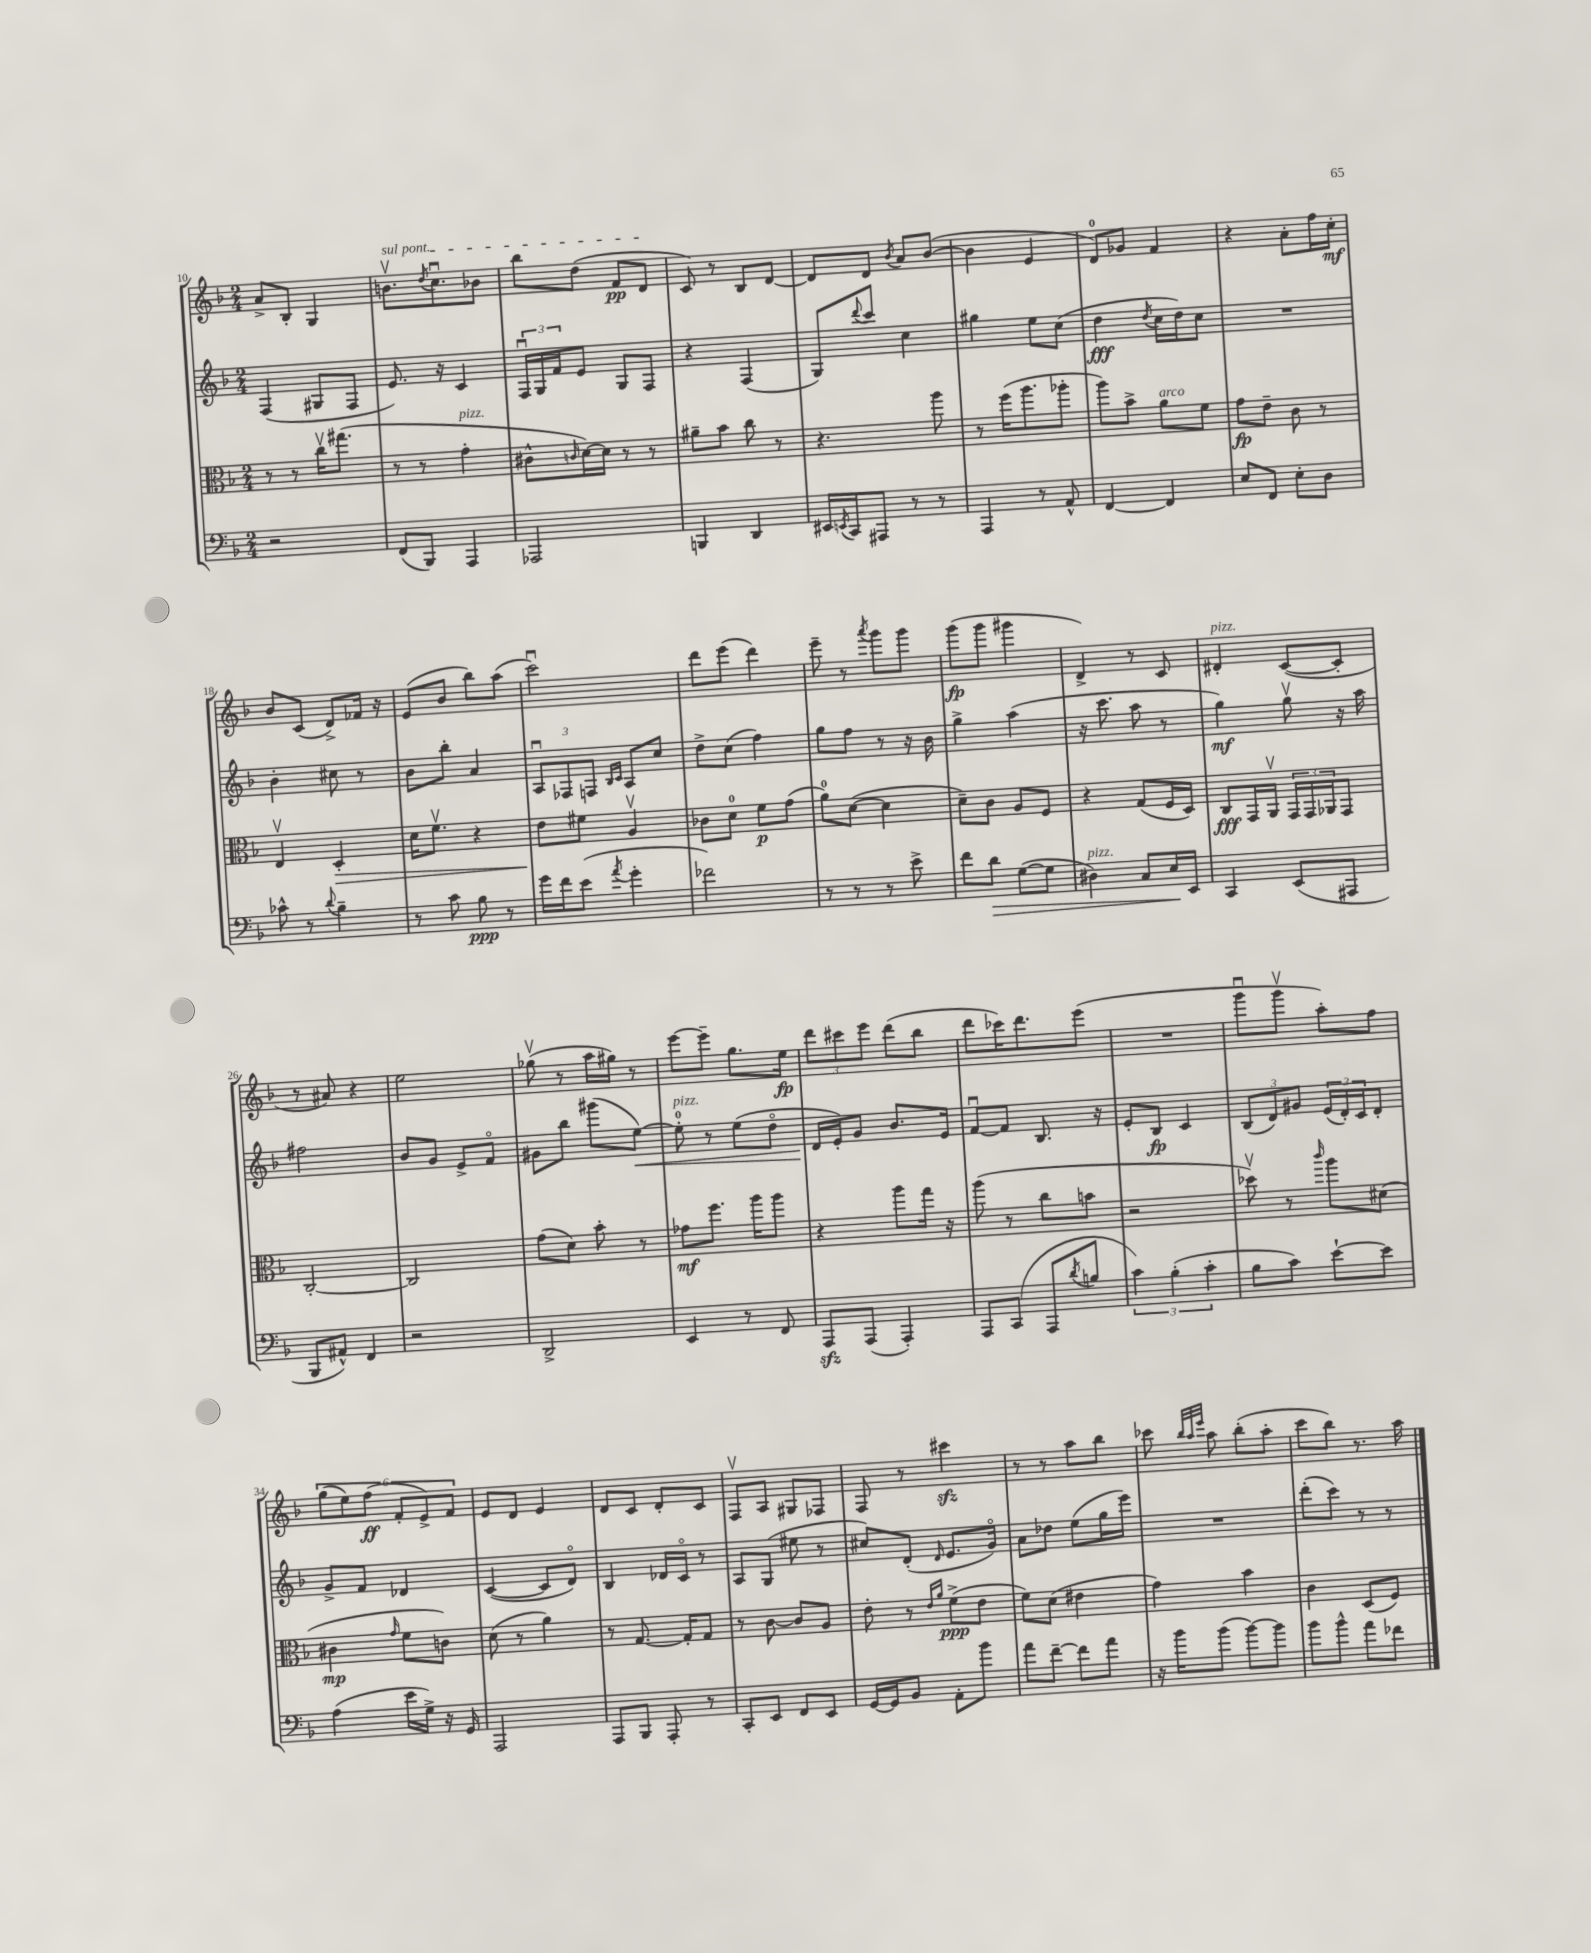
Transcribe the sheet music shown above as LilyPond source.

<<
\new StaffGroup <<
\new Staff = "s0" {
    \clef treble \key f \major \numericTimeSignature \time 2/4
    a'8-> bes8-. g4 |
    \once \override TextSpanner.bound-details.left.text = \markup { \italic "sul pont." } b'8.\upbow\startTextSpan \acciaccatura { d''8 } c''8.\downbow bes'8 |
    bes''8 d''8( f'8\pp d'8\stopTextSpan |
    c'8) r8 bes8 d'8~ |
    d'8 d'8 \acciaccatura { bes'8 } a'8 bes'8~( |
    bes'4 e'4 |
    d'8-0) ges'8 f'4 |
    r4 a'8-. f''16 c''16-.\mf |
    bes'8 c'8( d'8->) fes'16 r16 |
    e'8( bes'8 bes''8) a''8( |
    c'''2\downbow) |
    d'''8 e'''8( d'''4) |
    e'''8-- r8 \acciaccatura { a'''8 } g'''8 g'''8 |
    g'''8\fp( g'''8 gis'''4 |
    d'4->) r8 c'8 |
    dis'4-.^\markup { \italic "pizz." } c'8~( c'8-. |
    r8 ais'8) r4 |
    e''2 |
    ges''8\upbow( r8 a''16 gis''16) r8 |
    e'''8~ e'''8-- g''8. e''16\fp |
    \tuplet 3/2 { d'''8 cis'''8 e'''8 } d'''8( bes''8 |
    d'''8 ces'''16) d'''8. e'''8( |
    R2 |
    g'''8\downbow g'''8\upbow a''8-.) f''8 |
    \tuplet 6/4 { g''8( e''8) f''8\ff( f'8-. e'8->) f'8 } |
    e'8 d'8 e'4 |
    d'8 c'8 d'8-. c'8 |
    f8\upbow a8 gis8 fes8 |
    f8 r8 cis'''4\sfz |
    r8 r8 a''8 bes''8 |
    ces'''8 \grace { bes''32 a''32 e'''32 } a''8 bes''8-.( a''8-. |
    c'''8 bes''8) r8. a''16 \bar "|." |
}
\new Staff = "s1" {
    \clef treble \key f \major \numericTimeSignature \time 2/4
    f4( gis8 f8 |
    e'8.) r16 c'4 |
    \tuplet 3/2 { f16\downbow g16 f'16 } e'8 g8 f8 |
    r4 f4( |
    g8) \appoggiatura { d'''8 } c'''8 c''4 |
    gis''4 e''8 c''8( |
    d''4\fff \acciaccatura { d''8 } c''16 d''16) c''8 |
    R2 |
    bes'4-. cis''8 r8 |
    bes'8 bes''8-. a'4 |
    \tuplet 3/2 { a8\downbow fes8 f8 } \grace { bes16 c'16 } a8 c''8 |
    d''8-> c''8( f''4) |
    g''8 f''8 r8 r16 bes'16 |
    g''4-> a''4( |
    r16 c'''8. a''8 r8 |
    g''4\mf) g''8\upbow r16 a''16 |
    fis''2 |
    bes'8 g'8 e'8-> f'8\flageolet |
    gis'8 bes''8 gis'''8( e''8~\<) |
    e''8-0-.^\markup { \italic "pizz." } r8 e''8( d''8\flageolet |
    d'16\! e'16-.) g'8 bes'8. e'16 |
    f'8~\downbow f'8 bes8. r16 |
    e'8-. bes8\fp c'4 |
    \tuplet 3/2 { bes8( d'8) gis'8 } \tuplet 3/2 { e'16( d'16-.) c'16 } d'8-. |
    g'8-> f'8 des'4 |
    c'4~( c'8 d'8\flageolet) |
    bes4 des'16 c'16\flageolet r8 |
    a8 g8( eis''8 r8 |
    cis''8) d'8-.( \grace { d'16 } e'8. g'16\flageolet) |
    a'8 des''8 e''8( g''16 e'''16) |
    R2 |
    d'''8-.( c'''8) r8 r8 \bar "|." |
}
\new Staff = "s2" {
    \clef alto \key f \major \numericTimeSignature \time 2/4
    r8 r8 c''16\upbow gis''8.( |
    r8 r8 g'4-.^\markup { \italic "pizz." } |
    cis'8-^ \grace { c'16 } d'16~) d'16 r8 r8 |
    ais'8-- bes'8 c''8 r8 |
    r4. a''8 |
    r8 f''16( a''8. aes''8-. |
    a''8) bes'8-> a'8^\markup { \italic "arco" } f'8 |
    g'8\fp e'8-- c'8 r8 |
    e4\upbow d4-.\> |
    d'16 f'8.\upbow r4 |
    e'8\! fis'8 a4\upbow |
    ces'8 d'8-0 f'8\p g'8( |
    a'8-0) d'8~( d'4 |
    d'8--) c'8 a8 f8 |
    r4 g8( f16 d16) |
    c8\fff g,16 a,16\upbow \tuplet 3/2 { g,16 g,16 aes,16 } g,8 |
    c2~-. |
    c2 |
    g'8( d'8) bes'8-. r8 |
    ges'8\mf f''8. a''16 a''8 |
    r4 a''8 g''16 r16 |
    a''8( r8 c''8 b'8 |
    r2 |
    des''8\upbow) r8 \grace { c'''16 } a''8 dis'8( |
    cis'4\mp \grace { g'16 } f'8 c'8) |
    d'8( r8 a'4) |
    r8 g8.~ g16-. g8 |
    r8 c'8~ c'8 a8 |
    e'8-. r8 \grace { e'16 a'16 } f'8->\ppp( e'8 |
    f'8) d'8( eis'4 |
    g'4) bes'4 |
    c'4 d8( f8) \bar "|." |
}
\new Staff = "s3" {
    \clef bass \key f \major \numericTimeSignature \time 2/4
    r2 |
    f,8( bes,,8) a,,4 |
    aes,,2 |
    b,,4 d,4 |
    eis,16 \acciaccatura { e,8 } c,16 ais,,8 r8 r8 |
    a,,4 r8 a,8-^ |
    f,4~ f,4 |
    e8 f,8 e8-. d8 |
    ces'8-^ r8 \appoggiatura { d'8 } bes4-- |
    r8 c'8 bes8\ppp r8 |
    g'16 f'16 e'8( \acciaccatura { a'8 } g'4-. |
    fes'2) |
    r8 r8 r8 e'8-> |
    f'8 d'8\> g8~( g8 |
    dis4^\markup { \italic "pizz." }) c8 e16\! e,16 |
    c,4 e,8( ais,,8 |
    bes,,8 ais,8-^) f,4 |
    r2 |
    d,2-> |
    e,4 r8 f,8 |
    a,,8\sfz a,,8( a,,4-.) |
    a,,8 c,8( a,,8 \acciaccatura { d'8 } b8 |
    \tuplet 3/2 { c'4) bes4-.( c'4-. } |
    bes8 c'8) e'8~-! e'8 |
    a4( e'16 g16->) r16 g,16 |
    a,,2 |
    a,,8 bes,,8 a,,8-. r8 |
    c,8-. e,8 f,8 e,8 |
    g,16~ g,16 bes,8 a,8-. bes'8 |
    a'8 f'8~-- f'8 a'8 |
    r16 bes'16 bes'8( bes'8~) bes'8 |
    bes'8 bes'8-^ a'8 fes'8 \bar "|." |
}
>>
>>
\layout { \context { \Score currentBarNumber = #10 } }
